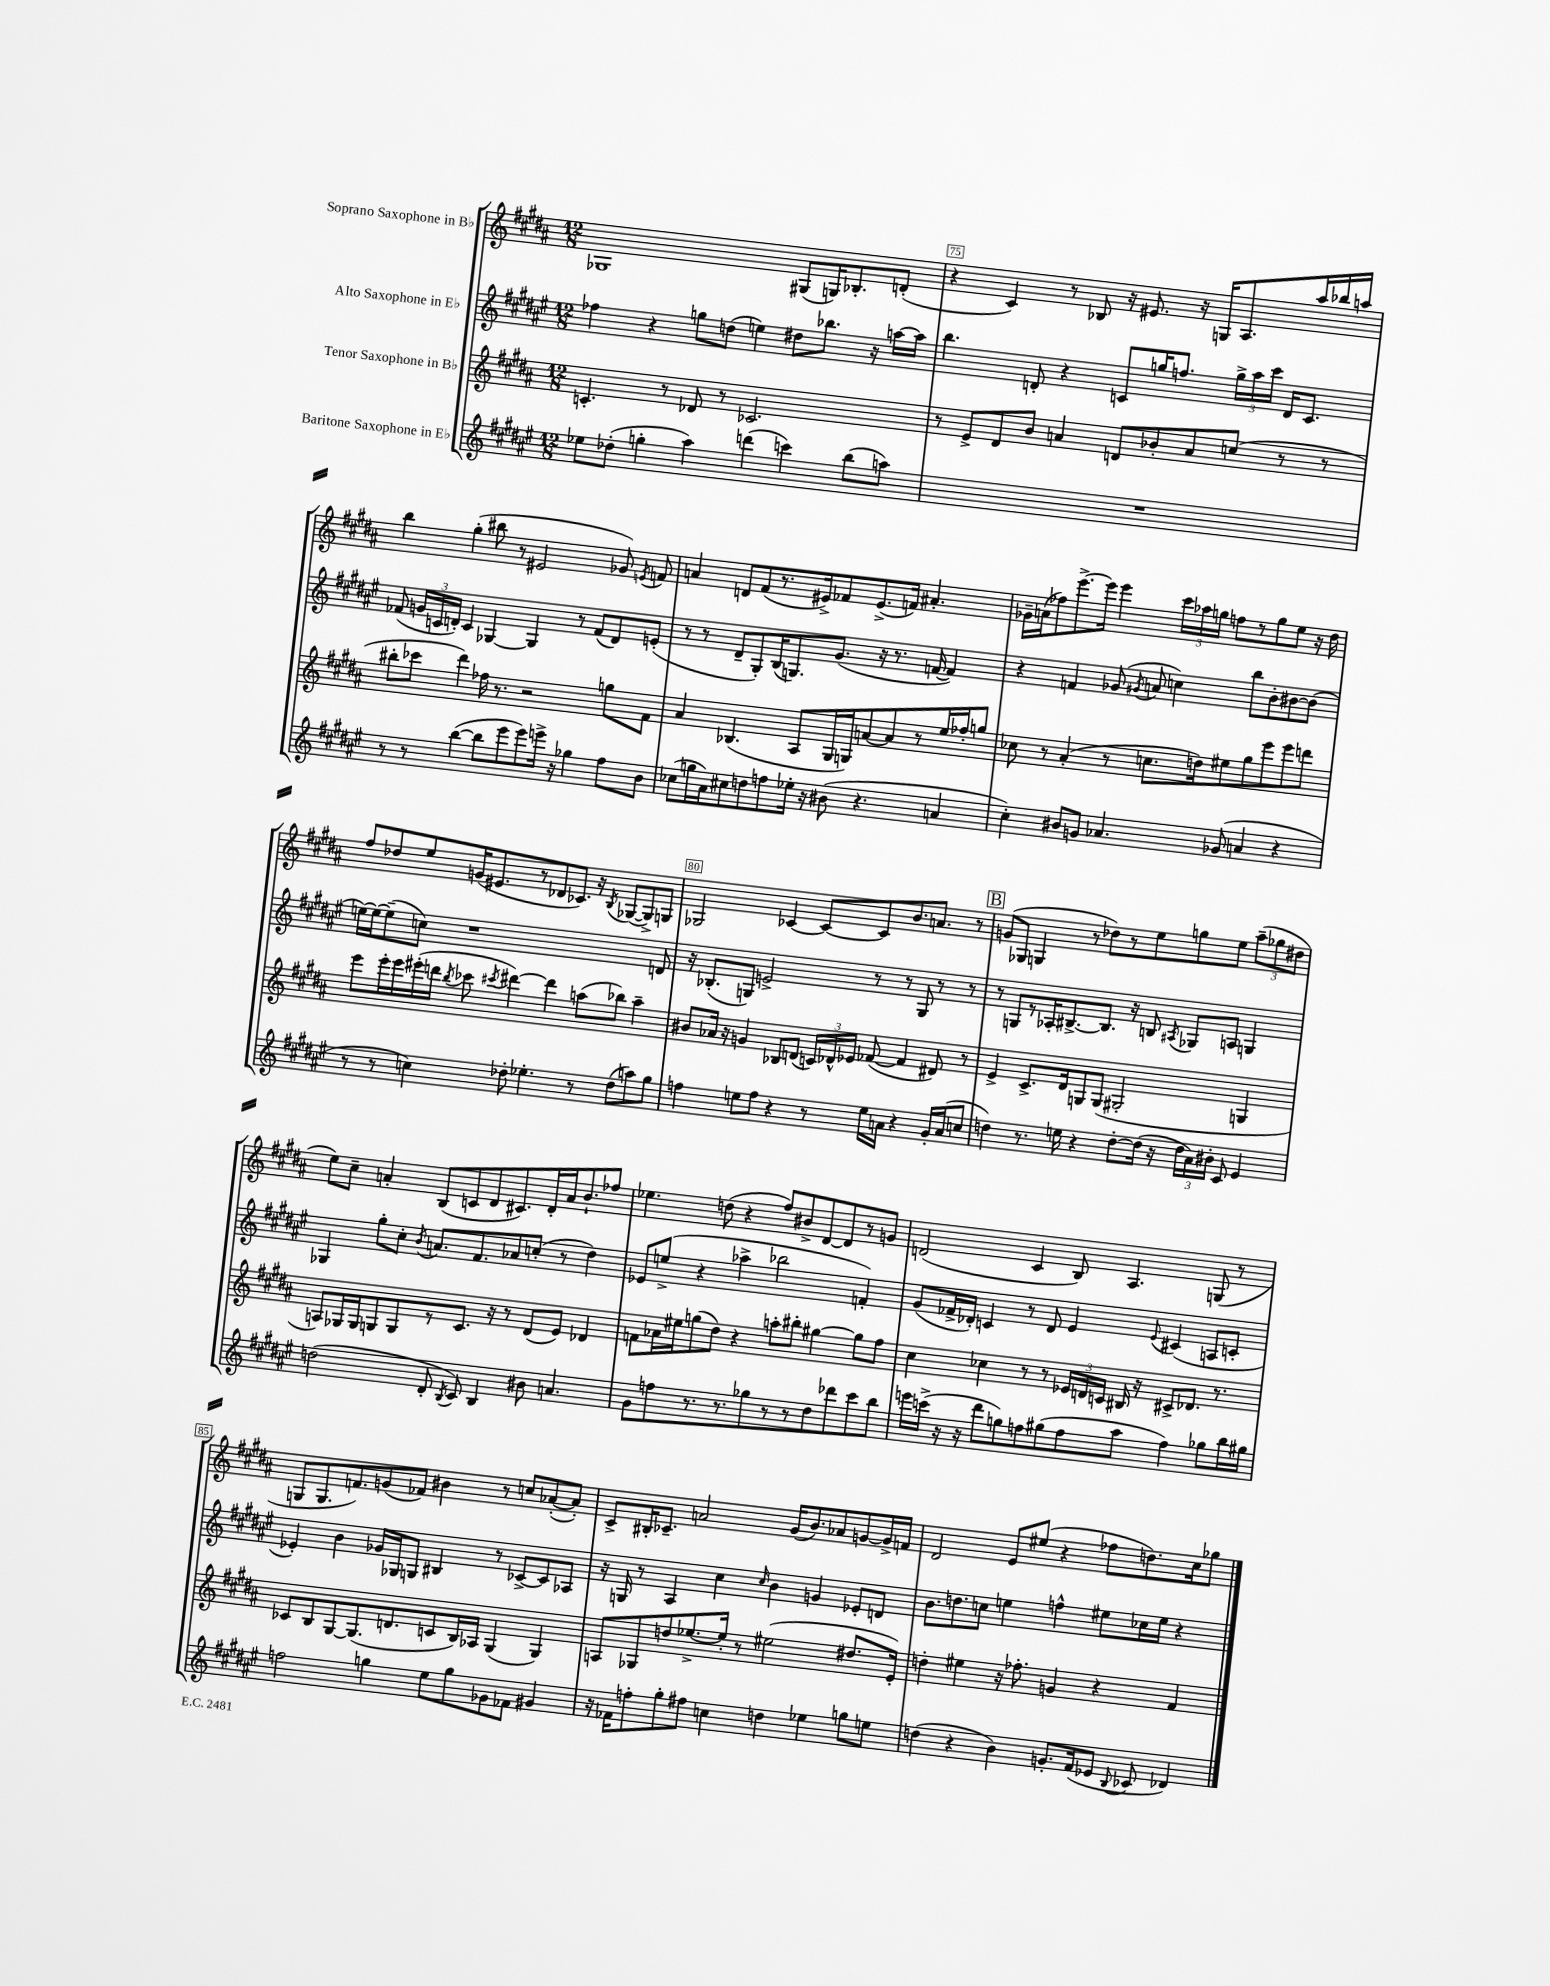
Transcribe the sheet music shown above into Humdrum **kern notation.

**kern	**kern	**kern	**kern
*staff4	*staff3	*staff2	*staff1
*clefG2	*clefG2	*clefG2	*clefG2
*k[f#c#g#d#a#e#]	*k[f#c#g#d#a#]	*k[f#c#g#d#a#e#]	*k[f#c#g#d#a#]
*M12/8	*M12/8	*M12/8	*M12/8
8ee-	4.c'	4ff-	1G-
(8dd-'	.	.	.
4gg'	.	4r	.
.	8r	.	.
4aa#)	8d-	8gg	.
.	8r	(8dd	.
(4ddd	2.c-	4ee)	.
4ccc)	.	8dd#	(8G#
.	.	8.bb-	16G)
.	.	.	8.B-'
(8bb	.	.	.
.	.	16r	.
8aa)	.	[16aa	(8d'
.	.	16aa]	.
=	=	=	=
1.r	8r	4.bb	4r
.	8e^	.	.
.	8d#	.	4c#)
.	8b	8d'	.
.	4a	4r	8r
.	.	.	8B-
.	8d	8c	16r
.	.	.	8.e#
.	8b-'	16gg	.
.	.	8.ff	.
.	8a	.	16r
.	.	.	16G
.	(8cc	24gg^	8.A#
.	.	24aa#	.
.	.	24ccc#	.
.	8r	16d	.
.	.	8.c	16aa#
.	8r	.	16bb-
.	.	.	16aa
=	=	=	=
8r	8bb#'	(8f-	4bb
8r	8ccc-	24g	.
.	.	24c	.
.	.	24d')	.
([4bb	4ddd#)	4c	(4gg#'
8bb]	16ff-	[4G-	8bb#
.	8.r	.	.
8eee#	.	.	8r
8eee#)	2r	4G-]	2e#
16eee^	.	.	.
16r	.	.	.
4gg-	.	8r	.
.	.	(8f-	.
8ff#	8gg	8d)	8g-)
.	.	.	8qe
8b	8f#	(8e'	8f
=	=	=	=
(8cc-	4a#	8r	4a
16gg	.	8r	.
16a#)	.	.	.
8cc#	(4.B-	8d#~	8d
8dd	.	8G#')	(8f#
8ff	.	(16B	8.r
.	.	8.G)	.
16ee-'	8A#	.	.
16r	.	.	16e#^)
(8b#	16G#	(8.g#	8f-
.	16G)	.	.
4.r	[8a	.	(8.e#^
.	.	16r	.
.	8a]	8.r	.
.	.	.	16f)
.	8r	.	4.a#'
.	.	[16f	.
4a	16ee	4f])	.
.	16ff-'	.	.
.	8gg	.	.
=	=	=	=
4cc#')	8cc-	4r	16g-~
.	.	.	(16a
.	8r	.	8ff-)
8b#	(4a#'	4f	[8.eee^
8g	.	.	.
.	.	.	16eee]
4.a-	8r	(8g-	4eee
.	.	8qg#	.
.	8.cc	8a	.
.	.	4cc)	24ccc#
.	.	.	24aa-
.	16dd)	.	.
.	.	.	24gg
(8g-	8ee#	.	8ff
4a	8gg#	8bb	8r
.	8eee	8b'	8gg
4r	8eee	[8b#	8ee
.	8ddd	(8b#]	16r
.	.	.	16dd#
=	=	=	=
8r	8eee	[16ee)	8ff#
.	.	16ee_	.
8r	16eee'	(8ee~]	8dd-
.	16eee	.	.
4cc)	(16eee#'	8cc)	8ee
.	16ddd	.	.
.	8qbb	.	.
.	8ccc-	1r	(16g
.	.	.	8.e#
.	8qccc#	.	.
8dd-'	[4ddd#)	.	.
4.ee-'	.	.	8r
.	4ddd#]	.	8d-
.	.	.	8.c-)
8r	(8aa	.	.
.	.	.	16r
.	.	.	8qB
(8dd-	8bb-)	.	([8G-
8aa)	4aa~	.	8G-^])
8gg#	.	8d	8G
=	=	=	=
4ff	8b#	16r	2G-
.	.	(8.B-'	.
.	16a-	.	.
.	16r	.	.
8ee	4g	8G)	.
8ff	.	2e^	.
4r	8B-	.	[4c-
.	(8d	.	.
8r	24c)	.	8c-_
.	24d-^^	.	.
.	24e-	.	.
16ee	([8f-	8r	8c-]
16a	.	.	.
4r	4f-]	8r	8.b
.	.	8G	.
.	.	.	8.a
16g#'	8d#)	8r	.
(16a	.	.	.
8cc	8r	8r	8r
=	=	=	=
4dd)	4e^	8r	(8g
.	.	8G	8G-
8.r	8.c#^	8r	4G
.	.	16A-'	.
16ee	16d#	[8.B#^	.
4r	8G	.	8r
.	(8G	8.B#]	8dd-)
[8dd'	2G#'	.	8r
.	.	16r	.
(16dd]	.	8B	8ee
16r	.	.	.
.	.	8qA#	.
24dd	.	8G-	8gg
24a#)	.	.	.
24b#'	.	.	.
8c#	.	8A	8ee
4e#	4G	4G	(12aa#~
.	.	.	12gg-
.	.	.	12dd#
=	=	=	=
(2dd	8A)	4G-	8ee)
.	16G-	.	8cc#~
.	16G-	.	.
.	8G	8gg#'	4a'
.	8G	8cc#'	.
.	.	8qb	.
8d#'	8r	8.a	(8B
8qB	.	.	.
8c#)	8.c#	.	8c
.	.	8.f#	.
4B	.	.	8d#
.	16r	.	.
.	8r	8a-	8.c#)
8b#	(8d#	(8cc'	.
.	.	.	16d#'
4.a	8e)	8r	16a
.	.	.	8.b`
.	4d-	4dd#)	.
.	.	.	8ff-
=	=	=	=
8g#	8f	8e-	4.ee-
8ff	16a-	(8ee^	.
.	16ee#	.	.
8.r	(8gg	4r	.
.	8dd#)	.	(8dd
8.r	.	.	.
.	4r	4aa-^	4r
8gg-	.	.	.
8r	8aa'	2bb-	8ff#)
8r	8bb#'	.	8b#^
8dd#	[4gg#	.	[8d#
8ddd-	.	.	8d#]
8ccc#	8gg#]	4f')	8r
8bb	8ff#	.	8g
=	=	=	=
16eee	4cc#	(8g#	(2d
(16ccc^	.	.	.
16r	.	16f-^	.
16r	.	16d-')	.
8ddd#	4cc-	4c	.
8gg)	.	.	.
8ff	8r	8r	4c#
(8gg#	8r	8d-	.
8ff	24e-	4e#	8B)
.	24d	.	.
.	24c	.	.
8aa#	16B#	.	4.A#
.	16r	.	.
.	.	8qqe#	.
4ff)	8c#^	(4c#	.
.	8.d-	.	.
8gg-	.	8A	(8G
.	8.r	.	.
16bb	.	8c'	8r
16gg#	.	.	.
=	=	=	=
2ff	8c-	4e-')	8G
.	8B	.	8.G
.	[8G#	4b	.
.	.	.	8.f)
.	(8.G#]	.	.
4gg	.	16g-	(8g
.	8.d	16G-	.
.	.	8G	8f-)
8ee#	8c	4B#	4b#
8gg	16B)	.	.
.	16A-	.	.
8g-	(4G#	8r	8r
8f-	.	[8c-^	8cc
4g#	4G#)	8c-]	([8a-'
.	.	8A-	8a-'])
=	=	=	=
16r	8A	16r	8c#^
16f-	.	16G	.
8ff'	8G-	8r	16B#'
.	.	.	8.c-~
8gg#'	8dd	4A#	.
8ff#	[8.ee-^	.	2a
4cc	.	4cc#	.
.	16ee-']	.	.
.	8r	.	.
.	.	16qqcc#	.
4dd	(2ee#	4b	.
.	.	.	(16g#
.	.	.	8.b)
4ee-	.	4g	.
.	.	.	8a-
8gg	8.dd#	8e-'	[8g
8ee	.	8d	16g^]
.	16e')	.	16f
=	=	=	=
(4dd	4dd'	8.b	2d#
.	.	8.dd	.
4r	4ee#	.	.
.	.	8cc	.
4b)	16r	4ee	8e
.	8.ff-'	.	.
.	.	.	(8ee#
8.g'	4g	4ff^^	4r
(16f#	.	.	.
8e-	4r	8ee#	8ff-
8qqB	.	.	.
8c-	.	16cc-	8.dd)
.	.	16ee#	.
4d-)	4f#	4r	.
.	.	.	16cc#
.	.	.	8gg-
==	==	==	==
*-	*-	*-	*-
